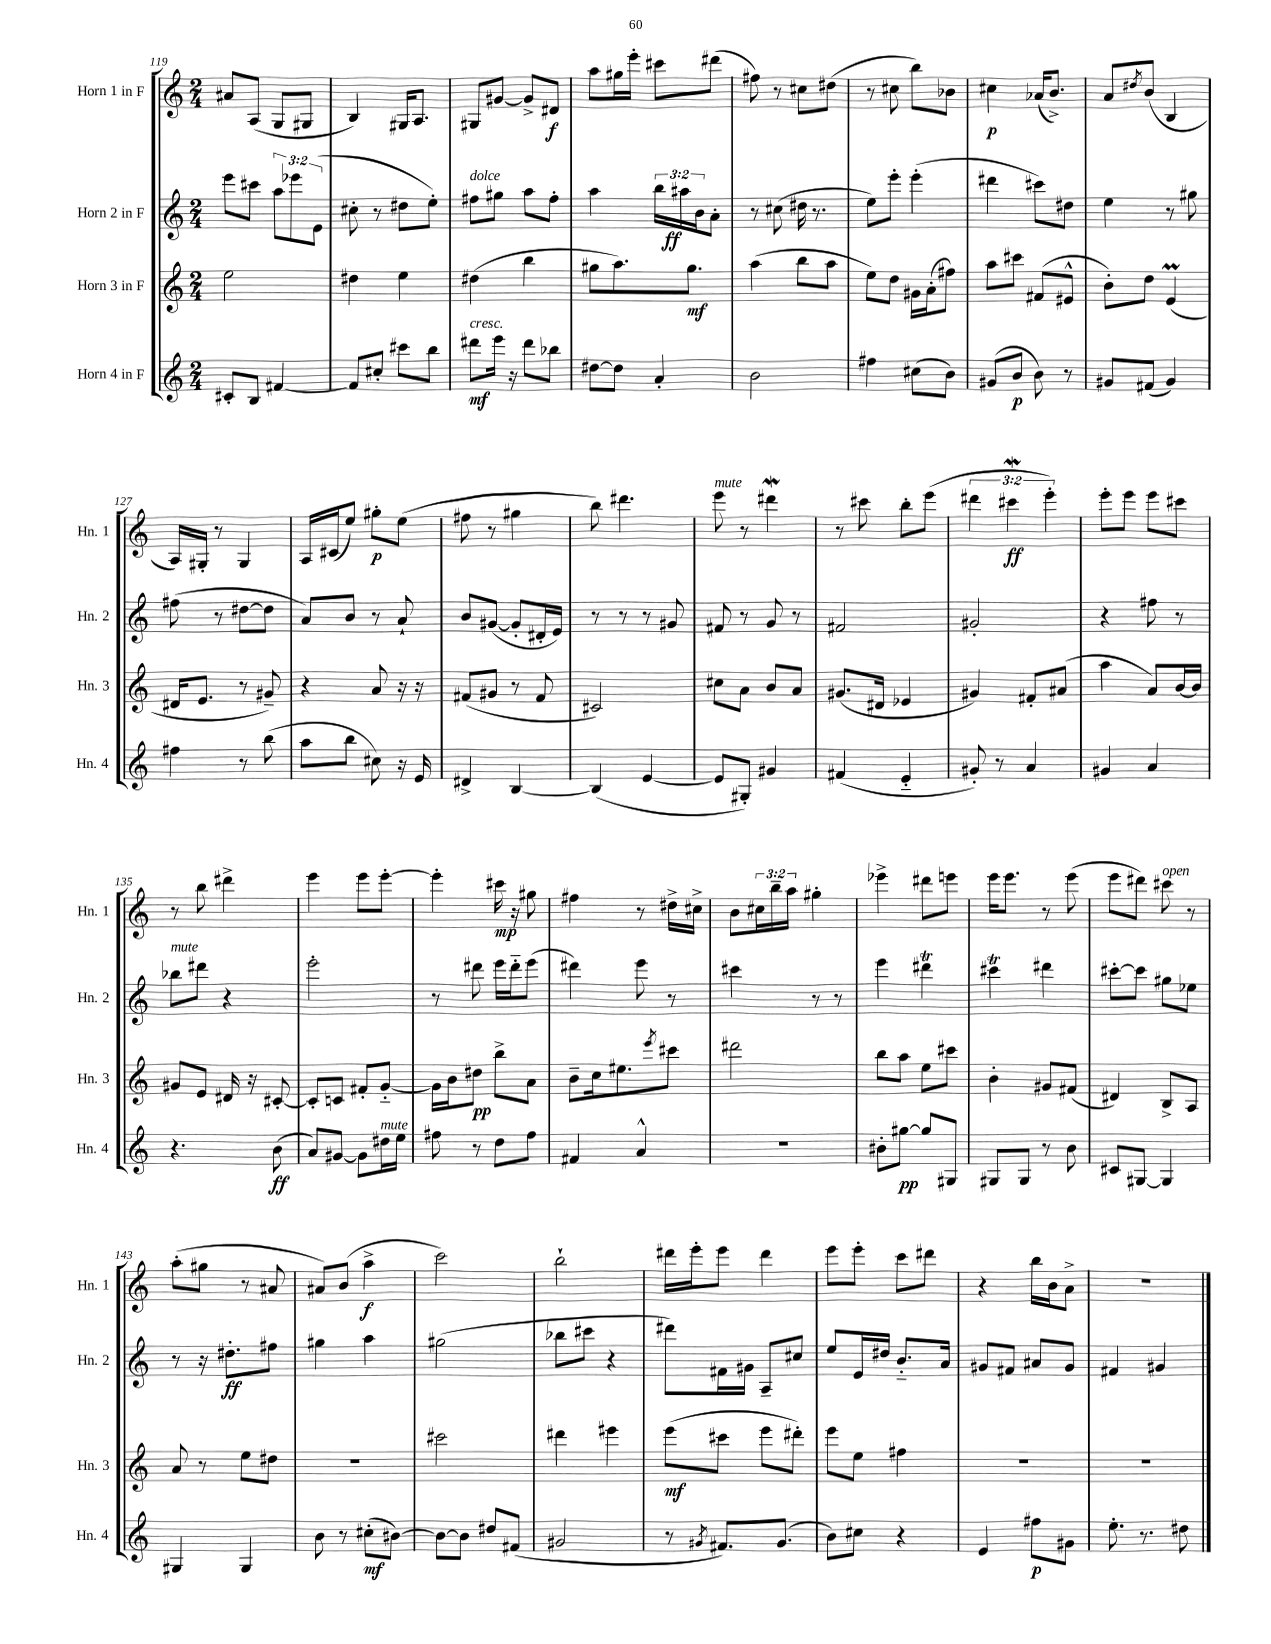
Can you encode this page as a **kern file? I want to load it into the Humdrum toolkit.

**kern	**kern	**kern	**kern
*staff4	*staff3	*staff2	*staff1
*clefG2	*clefG2	*clefG2	*clefG2
*k[]	*k[]	*k[]	*k[]
*M2/4	*M2/4	*M2/4	*M2/4
8c#'/L	2ee\	8eee\L	8a#/L
8B/J	.	8ccc#\J	(8A/J
[4f#/	.	12aa\L	8G/L
.	.	12eee-\	.
.	.	.	8G#/J
.	.	(12e\J	.
=	=	=	=
8f#/]L	4dd#\	8cc#'\	4B/)
8cc#'/J	.	8r	.
8ccc#\L	4ee\	8dd#\L	16G#/LK
.	.	.	8.A/J
8bb\J	.	8ee'\J)	.
=	=	=	=
8ddd#\L	(4dd#\	8ff#\L	8G#/L
16eee\Jk	.	8gg#\J	[8g#/J
16r	.	.	.
8ddd#\L	4bb\	8aa\L	8g#^/]L
8bb-\J	.	8ff#'\J	8d#/J
=	=	=	=
[8dd#\L	8gg#\L	4aa\	8aa\L
8dd#\]J	8.aa\)	.	16gg#\L
.	.	.	16eee'\JJ
4a'/	.	24bb\LL	8ccc#\L
.	.	24aa#\	.
.	8.gg#\J	.	.
.	.	24b\J	.
.	.	8a'\J	(8ddd#\J
=	=	=	=
2b\	(4aa\	8r	8ff#\)
.	.	(8cc#\	8r
.	8bb\L	16dd#\	8cc#\L
.	.	8.r	.
.	8aa\J	.	(8dd#\J
=	=	=	=
4ff#\	8ee\L)	8ee\L)	8r
.	8dd\J	8eee'\J	8cc#\
(8cc#\L	16g#\LL	(4eee'\	8bb\L)
.	(16a'\J	.	.
8b\J)	8ff#\J)	.	8b-\J
=	=	=	=
(8g#/L	8aa\L	4ddd#\	4cc#\
8b/J	8ccc#\J	.	.
8b\)	(8f#/L	8ccc#\L)	(16a-/LK
.	.	.	8.b^/J)
8r	8e#^^/J	8dd#\J	.
=	=	=	=
8g#/L	8b'\L)	4ee\	8a/L
.	.	.	8qdd#/
(8f#/J	8dd\J	.	(8b/J
4g#/)	(4e/	8r	4B/
.	.	8gg#\	.
=	=	=	=
4ff#\	16d#/LK	(8ff#\	16A/LL)
.	8.e/J	.	16G#'/JJ
.	.	8r	8r
8r	8r	[8dd#\L	4G#/
(8bb\	8g#~/)	8dd#\]J	.
=	=	=	=
8aa\L	4r	8a/L)	16A/LL
.	.	.	(16c#/J
8bb\J	.	8b/J	8ee/J)
8cc#\)	8a/	8r	8gg#'\L
16r	16r	8a`/	(8ee\J
16e/	16r	.	.
=	=	=	=
4d#^/	(8f#/L	8b/L	8ff#\
.	8g#/J	([8g#/J	8r
[4B/	8r	8g#'/]L	4gg#\
.	8f#/	16d#'/L	.
.	.	16e/JJ)	.
=	=	=	=
(4B/]	2c#/)	8r	8bb\)
.	.	8r	4.ddd#\
[4e/	.	8r	.
.	.	8g#/	.
=	=	=	=
8e/]L	8cc#\L	8f#/	8eee\
8G#'/J)	8a\J	8r	8r
4g#/	8b/L	8g/	4ddd#\
.	8a/J	8r	.
=	=	=	=
(4f#/	(8.g#/L	2f#/	8r
.	.	.	8ccc#\
.	16d#/Jk	.	.
4e'~/	4e-/	.	8bb'\L
.	.	.	(8eee\J
=	=	=	=
8g#'/)	4g#/)	2g#'/	6ddd#\
8r	.	.	.
.	.	.	6ccc#\
4a/	8f#'/L	.	.
.	.	.	6eee'\)
.	(8a#/J	.	.
=	=	=	=
4g#/	4aa\	4r	8eee'\L
.	.	.	8eee\J
4a/	8a/L)	8ff#\	8eee\L
.	[16b/L	8r	8ccc#\J
.	16b/]JJ	.	.
=	=	=	=
4.r	8g#/L	8bb-\L	8r
.	8e/J	8ddd#\J	8bb\
.	16d#/	4r	4ddd#^\
.	16r	.	.
(8b\	[8c#'/	.	.
=	=	=	=
8a/L)	8c#'/]L	2eee'\	4eee\
[8g#/J	8c/J	.	.
8g#\]L	8f#'/L	.	8eee\L
16dd#\L	[8g'~/J	.	[8eee'\J
16ee\JJ	.	.	.
=	=	=	=
8ff#\	16g\]LL	8r	4eee'\]
.	16b\J	.	.
8r	8dd#\J	8ddd#\	.
8dd\L	8bb^\L	16eee\LL	16ccc#\
.	.	16ddd#'~\J	16r
8ff#\J	8a\J	(8eee\J	8gg#\
=	=	=	=
4f#/	8b~\L	4ddd#\)	4ff#\
.	16cc\k	.	.
.	8.ee#\	.	.
4a^^/	.	8eee\	8r
.	8qeee/	.	.
.	8ccc#\J	8r	16dd#^\LL
.	.	.	16cc#^\JJ
=	=	=	=
2r	2ddd#\	4ccc#\	8b\L
.	.	.	24cc#\L
.	.	.	24bb~\
.	.	.	24aa\JJ
.	.	8r	4gg#'\
.	.	8r	.
=	=	=	=
8b#'\L	8bb\L	4eee\	4eee-^\
[8gg#\J	8aa\J	.	.
8gg#/]L	8ee\L	4ddd#\	8ddd#\L
8G#/J	8ccc#\J	.	8eee\J
=	=	=	=
8G#/L	4b'\	4ccc#\	16eee\LK
.	.	.	8.eee\J
8G#/J	.	.	.
8r	8g#/L	4ddd#\	8r
8b\	(8f#/J	.	(8eee\
=	=	=	=
8c#/L	4d#/)	[8ccc#'\L	8eee\L
[8G#/J	.	8ccc#\]J	8ddd#\J)
4G#/]	8B^/L	8gg#\L	8ccc#\
.	8A/J	8ee-\J	8r
=	=	=	=
4G#/	8a/	8r	(8aa'\L
.	8r	16r	8gg#\J
.	.	8.dd#'\L	.
4G#/	8ee\L	.	8r
.	8dd#\J	8ff#\J	8a#/
=	=	=	=
8b\	2r	4gg#\	8a#/L)
8r	.	.	(8b/J
(8cc#'\L	.	4aa\	4aa^\
[8b#\J)	.	.	.
=	=	=	=
8b#\_L	2ccc#\	(2gg#\	2ccc\)
8b#\]J	.	.	.
8dd#/L	.	.	.
(8f#/J	.	.	.
=	=	=	=
2g#/	4ddd#\	8bb-\L	2bb`\
.	.	8ccc#\J	.
.	4eee#\	4r	.
=	=	=	=
8r	(8eee\L	8ddd#\L)	16ddd#\LL
.	.	.	16eee'\J
8qg#/	.	.	.
8.f#/L)	8ccc#\J	16f#\L	8eee\J
.	.	16g#\JJ	.
.	8eee\L	8A~/L	4ddd#\
(8.g#/J	.	.	.
.	8ddd#'\J)	8cc#/J	.
=	=	=	=
8b\L)	8eee\L	8ee/L	8eee\L
8cc#\J	8ee\J	16e/L	8eee'\J
.	.	16dd#/JJ	.
4r	4ff#\	8.b'~/L	8ccc\L
.	.	.	8ddd#\J
.	.	16a/Jk	.
=	=	=	=
4e/	2r	8g#/L	4r
.	.	8f#/J	.
8ff#\L	.	8a#/L	16bb\LL
.	.	.	16b\J
8g#\J	.	8g#/J	8a^\J
=	=	=	=
8.ee'\	2r	4f#/	2r
8.r	.	.	.
.	.	4g#/	.
8dd#\	.	.	.
==	==	==	==
*-	*-	*-	*-
